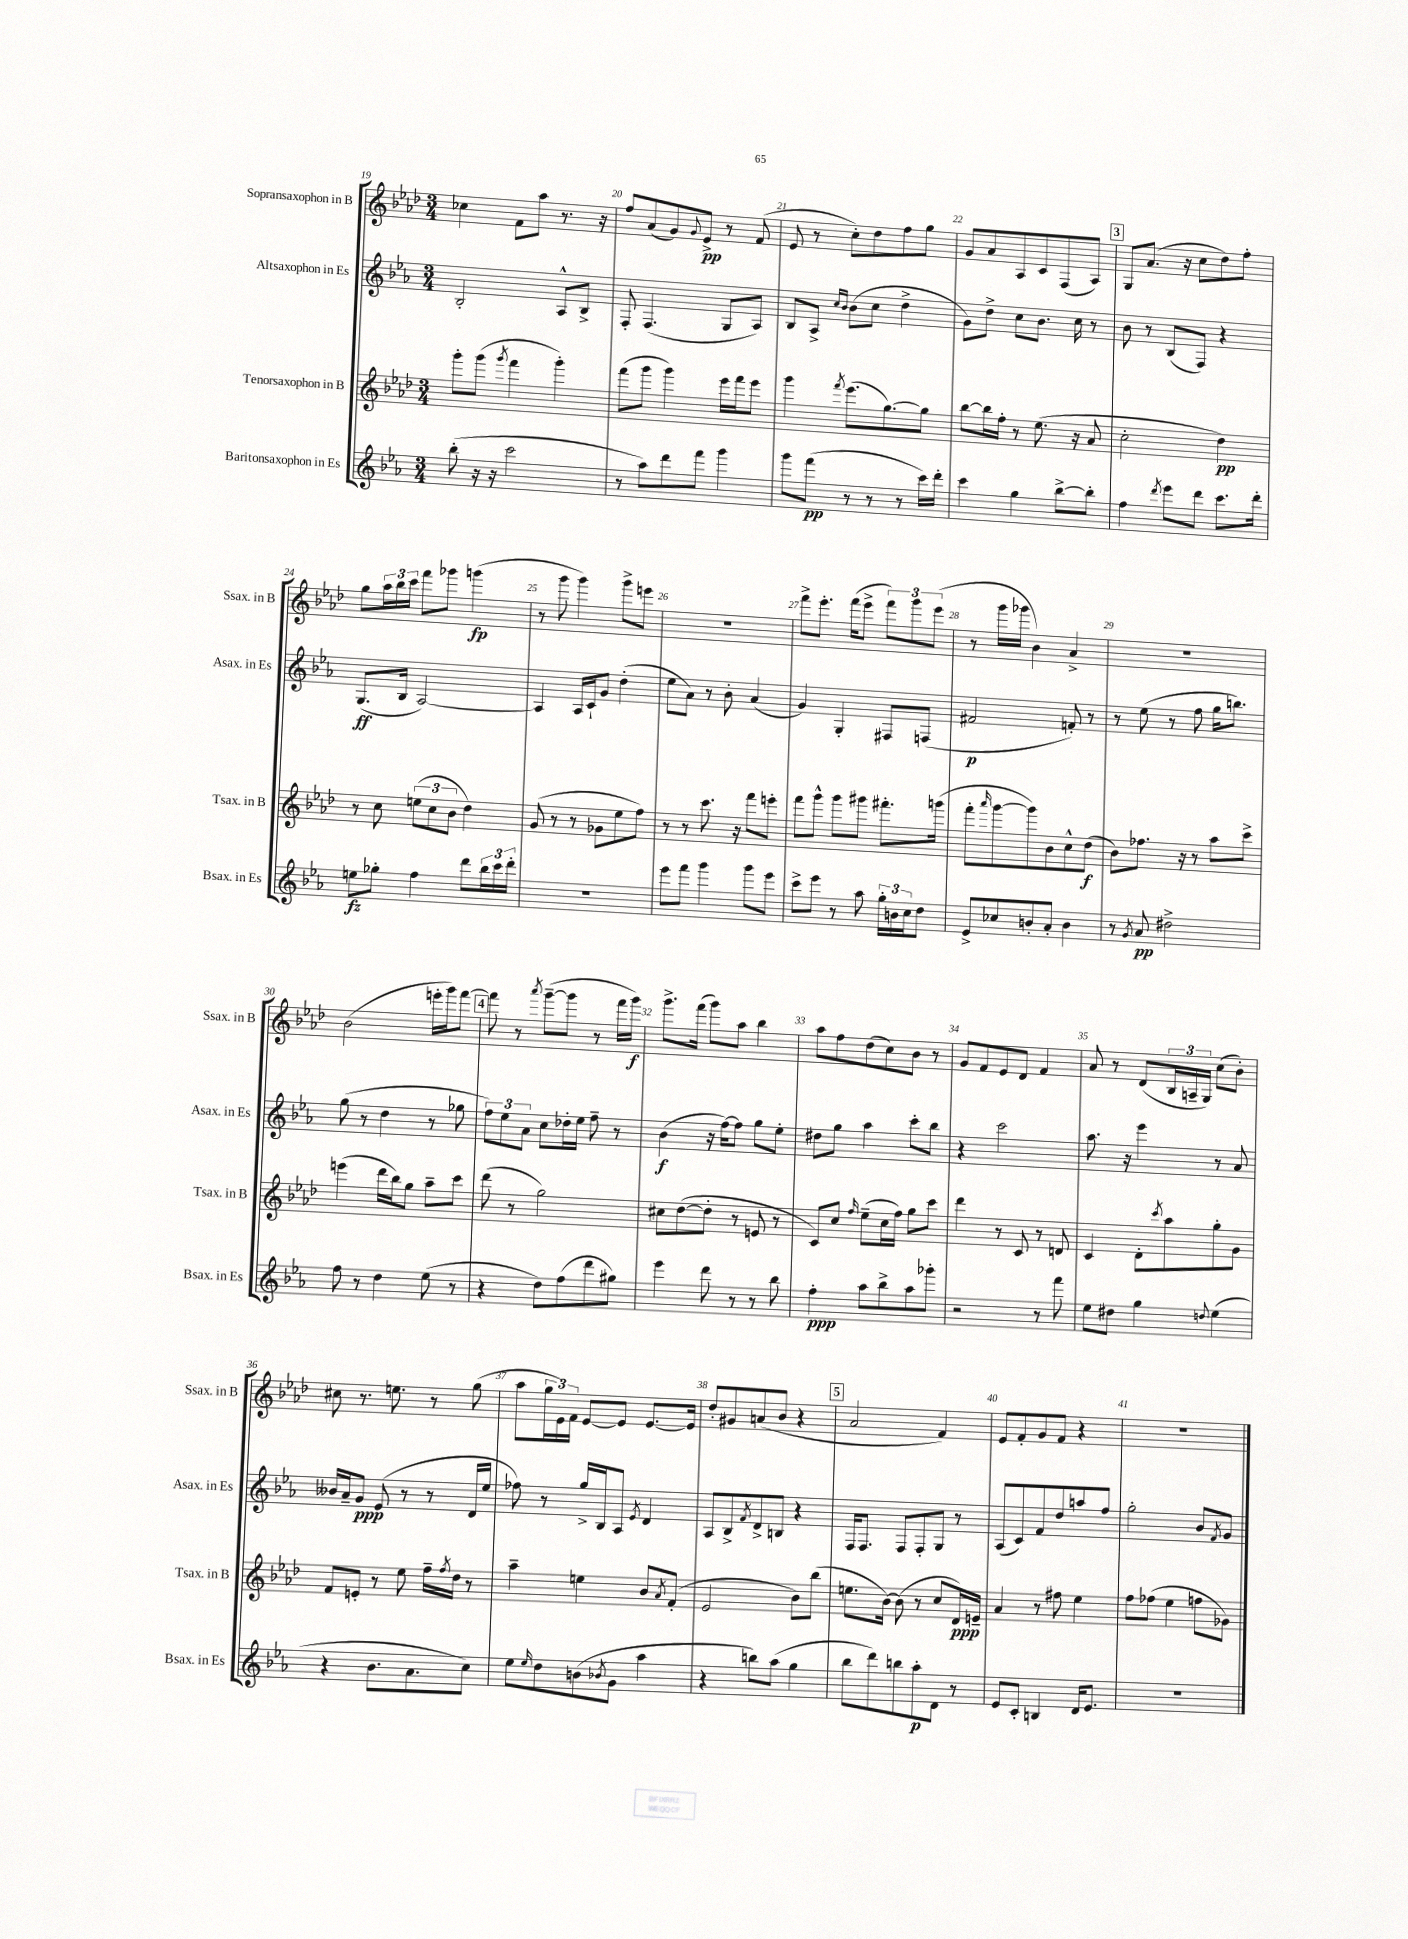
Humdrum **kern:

**kern	**dynam	**kern	**dynam	**kern	**dynam	**kern	**dynam
*part4	*part4	*part3	*part3	*part2	*part2	*part1	*part1
*staff4	*staff4	*staff3	*staff3	*staff2	*staff2	*staff1	*staff1
*I"Baritonsaxophon in Es	*	*I"Tenorsaxophon in B	*	*I"Altsaxophon in Es	*	*I"Sopransaxophon in B	*
*I'Bsax. in Es	*	*I'Tsax. in B	*	*I'Asax. in Es	*	*I'Ssax. in B	*
*clefG2	*	*clefG2	*	*clefG2	*	*clefG2	*
*k[b-e-a-]	*	*k[b-e-a-d-]	*	*k[b-e-a-]	*	*k[b-e-a-d-]	*
*M3/4	*	*M3/4	*	*M3/4	*	*M3/4	*
=19	=19	=19	=19	=19	=19	=19	=19
(8bb-'\	.	8ggg'\L	.	2B-'/	.	4cc-X\	.
16r	.	(8ggg\J	.	.	.	.	.
16r	.	.	.	.	.	.	.
.	.	8qggg/	.	.	.	.	.
2ccc\	.	4fff\	.	.	.	8f\L	.
.	.	.	.	.	.	8aa-\J	.
.	.	4ggg'\)	.	8A-^^/L	.	8.r	.
.	.	.	.	8B-^/J	.	.	.
.	.	.	.	.	.	16r	.
=20	=20	=20	=20	=20	=20	=20	=20
8r	.	(8fff\L	.	8F'/	.	8ff/L	.
8aa-\L)	.	8ggg\J	.	(4.F/	.	(8a-/	.
8ddd\	.	4ggg\)	.	.	.	8g/)	.
.	.	.	.	.	.	8qqg/	.
8fff\J	.	.	.	.	.	8e-^/J	pp
4ggg\	.	16eee-\LL	.	8G/L	.	8r	.
.	.	16fff\J	.	.	.	.	.
.	.	8eee-\J	.	8A-/J)	.	(8f/	.
=21	=21	=21	=21	=21	=21	=21	=21
8ggg\L	.	4ggg\	.	8B-/L	.	8e-/	.
(8fff\J	pp	.	.	8A-^/J	.	8r	.
.	.	.	.	16qqcc/LL	.	.	.
.	.	8qfff/	.	16qqb-/JJ	.	.	.
8r	.	(8.eee-\L	.	(8b-\L	.	8cc'\L)	.
8r	.	.	.	8cc\J	.	8dd-\	.
.	.	[8.gg\)	.	.	.	.	.
8r	.	.	.	4dd^\	.	8ff\	.
16ccc\LL)	.	8gg\J]	.	.	.	8gg\J	.
16ddd'\JJ	.	.	.	.	.	.	.
=22	=22	=22	=22	=22	=22	=22	=22
4ccc\	.	[8bb-\L	.	8g\L)	.	8g/L	.
.	.	16bb-\L]	.	8dd^\J	.	8a-/	.
.	.	16ff'\JJ	.	.	.	.	.
4gg\	.	8r	.	8cc\L	.	8A-/	.
.	.	(8.ee-\	.	8.b-\J	.	8c/	.
[8bb-^\L	.	.	.	.	.	(8F/	.
.	.	16r	.	16cc\	.	.	.
8bb-'\J]	.	8a-/	.	8r	.	8A-/J)	.
!!LO:REH:place=s1:t=3
=23	=23	=23	=23	=23	=23	=23	=23
4ff\	.	2cc'\	.	8b-\	.	8G/L	.
.	.	.	.	8r	.	(8.a-/J	.
8qddd/	.	.	.	.	.	.	.
8eee-\L	.	.	.	(8B-/L	.	.	.
.	.	.	.	.	.	16r	.
8ddd\J	.	.	.	8F/J)	.	8cc\L	.
8.ccc\L	.	4dd-\)	pp	4r	.	8dd-\)	.
.	.	.	.	.	.	8ff'\J	.
16ddd'\Jk	.	.	.	.	.	.	.
!!LO:LB:g=z
=24	=24	=24	=24	=24	=24	=24	=24
8een\L	fz	8r	.	(8.G/L	ff	8gg\L	.
8gg-X'\J	.	8cc\	.	.	.	24aa-\L	.
.	.	.	.	.	.	24bb-\	.
.	.	.	.	16B-/Jk	.	.	.
.	.	.	.	.	.	24ccc\JJ	.
4ff\	.	(12een\L	.	[2A-/)	.	8fff\L	.
.	.	12cc\	.	.	.	.	.
.	.	.	.	.	.	8ggg-X\J	.
.	.	12b-\J	.	.	.	.	.
8ddd\L	.	4dd-\)	.	.	.	(4gggn\	fp
24bb-\L	.	.	.	.	.	.	.
24ccc\	.	.	.	.	.	.	.
24ddd'\JJ	.	.	.	.	.	.	.
=25	=25	=25	=25	=25	=25	=25	=25
2.r	.	(8g/	.	4A-/]	.	8r	.
.	.	8r	.	.	.	8ggg\	.
.	.	8r	.	16A-/LL	.	4ggg\)	.
.	.	.	.	16c`/J	.	.	.
.	.	8g-X\L	.	8g/J	.	.	.
.	.	8ee-\	.	(4dd'\	.	8ggg^\L	.
.	.	8ff\J)	.	.	.	8eeen\J	.
=26	=26	=26	=26	=26	=26	=26	=26
8eee-\L	.	8r	.	8ee-\L	.	2.r	.
8fff\J	.	8r	.	8a-\J)	.	.	.
4ggg\	.	8.ccc\	.	8r	.	.	.
.	.	.	.	8b-'\	.	.	.
.	.	16r	.	.	.	.	.
8ggg\L	.	8fff\L	.	(4a-/	.	.	.
8eee-\J	.	8eeen'\J	.	.	.	.	.
=27	=27	=27	=27	=27	=27	=27	=27
8ccc^\L	.	8fff\L	.	4g/)	.	8fff^\L	.
8eee-\J	.	8ggg^^\J	.	.	.	8.eee-'\J	.
8r	.	8ggg\L	.	4G'/	.	.	.
.	.	.	.	.	.	(16fff\KL	.
8aa-\	.	8ggg#X\J	.	.	.	8eee-^\J	.
24gg'\LL	.	8.fff#X'\L	.	8F#X/L	.	12fff\L)	.
24bn\	.	.	.	.	.	.	.
24cc\J	.	.	.	.	.	12ggg\	.
8dd\J	.	.	.	(8Fn/J	.	.	.
.	.	.	.	.	.	(12eee-\J	.
.	.	(16gggn\Jk	.	.	.	.	.
=28	=28	=28	=28	=28	=28	=28	=28
8e-^/L	.	8fff'\L	.	2f#X/	p	8r	.
.	.	16qqaaa-/	.	.	.	.	.
8cc-X/	.	[8ggg\	.	.	.	16ggg\LL	.
.	.	.	.	.	.	16ggg-X\JJ	.
8bn'/	.	8ggg\])	.	.	.	4b-\)	.
8a-'/J	.	8b-\	.	.	.	.	.
4b\	.	8cc^^\	.	8fn'/)	.	4a-^/	.
.	.	(8dd-\J	f	8r	.	.	.
=29	=29	=29	=29	=29	=29	=29	=29
8r	.	8b-\L)	.	8r	.	2.r	.
8qg/	.	.	.	.	.	.	.
8a-/	pp	8.ff-X\J	.	(8ee-\	.	.	.
2dd#X^\	.	.	.	8r	.	.	.
.	.	16r	.	.	.	.	.
.	.	8r	.	8ff\	.	.	.
.	.	8aa-\L	.	16gg\KL	.	.	.
.	.	.	.	8.bbn\J)	.	.	.
.	.	8ccc^\J	.	.	.	.	.
!!LO:LB:g=z
=30	=30	=30	=30	=30	=30	=30	=30
8ff\	.	(4eeen\	.	(8gg\	.	(2b-\	.
8r	.	.	.	8r	.	.	.
4dd\	.	16ddd-\LL	.	4dd\	.	.	.
.	.	16bb-\J)	.	.	.	.	.
.	.	8gg\J	.	.	.	.	.
(8ee-\	.	8aa-~\L	.	8r	.	16eeen'\LL	.
.	.	.	.	.	.	16ggg\J)	.
8r	.	8ccc\J	.	8gg-X\	.	[8fff\J	.
!!LO:REH:place=s1:t=4
=31	=31	=31	=31	=31	=31	=31	=31
4r	.	(8ddd-\	.	12ff\L)	.	8fff\]	.
.	.	.	.	12ee-\	.	.	.
.	.	8r	.	.	.	8r	.
.	.	.	.	12a-\J	.	.	.
.	.	.	.	.	.	8qaaa-/	.
8dd\L)	.	2gg\)	.	8cc\L	.	([8ggg~\L	.
(8ff\	.	.	.	16dd-X'\L	.	8ggg\J]	.
.	.	.	.	16ee-\JJ	.	.	.
8ddd\	.	.	.	8ff~\	.	8r	.
8gg#X\J)	.	.	.	8r	.	16fff\LL	.
.	.	.	.	.	.	16ggg\JJ)	f
=32	=32	=32	=32	=32	=32	=32	=32
4eee-\	.	8cc#X\L	.	(4b-\	f	8.ggg^\L	.
.	.	([8dd-\	.	.	.	.	.
.	.	.	.	.	.	(16fff\Jk	.
8ddd\	.	8dd-'\J]	.	16r	.	8ggg\L)	.
.	.	.	.	[16ff\KL)	.	.	.
8r	.	8r	.	8ff\J]	.	8aa-\J	.
8r	.	8en/	.	8gg\L	.	4bb-\	.
8bb-\	.	8r	.	8ee-'\J	.	.	.
=33	=33	=33	=33	=33	=33	=33	=33
4ff'\	ppp	8c/L)	.	8dd#X\L	.	8aa-\L	.
.	.	8cc/J	.	8gg\J	.	8ff\	.
.	.	16qqff/	.	.	.	.	.
8aa-\L	.	(8ee-~\L	.	4aa-\	.	(8dd-\	.
8bb-^\	.	16cc\L	.	.	.	8cc\)	.
.	.	16ff\JJ)	.	.	.	.	.
8aa-\	.	8gg\L	.	8ccc'\L	.	8b-\J	.
8ggg-X'\J	.	8ccc\J	.	8bb-\J	.	8r	.
=34	=34	=34	=34	=34	=34	=34	=34
2r	.	4ddd-\	.	4r	.	8g/L	.
.	.	.	.	.	.	8f/	.
.	.	8r	.	2ccc\	.	8e-/	.
.	.	8c/	.	.	.	8d-/J	.
8r	.	8r	.	.	.	4f/	.
8fff\	.	8dn/	.	.	.	.	.
=35	=35	=35	=35	=35	=35	=35	=35
8ee-\L	.	4c/	.	8.aa-\	.	8a-/	.
8dd#X\J	.	.	.	.	.	8r	.
.	.	.	.	16r	.	.	.
4gg\	.	8d-'\L	.	4eee-\	.	(8d-/L	.
.	.	8qccc/	.	.	.	.	.
.	.	8aa-\	.	.	.	24B-/L	.
.	.	.	.	.	.	24An~/	.
.	.	.	.	.	.	24G/JJ)	.
8qqddn/	.	.	.	.	.	.	.
(4ee-\	.	8gg'\	.	8r	.	(8cc\L	.
.	.	8g\J	.	8a-/	.	8b-'\J)	.
!!LO:LB:g=z
=36	=36	=36	=36	=36	=36	=36	=36
4r	.	8f/L	.	16b--X/LL	.	8cc#X\	.
.	.	.	.	16a-~/J	.	.	.
.	.	8en'/J	.	8g/J	ppp	8.r	.
8.b-\L	.	8r	.	(8e-/	.	.	.
.	.	.	.	.	.	8.een\	.
.	.	8ee-\	.	8r	.	.	.
8.a-\	.	.	.	.	.	.	.
.	.	16ff~\LL	.	8r	.	8r	.
.	.	8qff/	.	.	.	.	.
.	.	16dd-\JJ	.	.	.	.	.
8cc\J)	.	8r	.	16d/LL	.	(8gg\	.
.	.	.	.	16ee-/JJ	.	.	.
=37	=37	=37	=37	=37	=37	=37	=37
8ee-\L	.	4aa-~\	.	8ff-X\)	.	8aa-\L	.
16qqee-/	.	.	.	.	.	.	.
8dd\	.	.	.	8r	.	24gg\L	.
.	.	.	.	.	.	24e-\)	.
.	.	.	.	.	.	24f\JJ	.
(8bn\	.	4een\	.	16gg^/LL	.	[8e-/L	.
.	.	.	.	16B-/J	.	.	.
8qb-X/	.	.	.	.	.	.	.
8g\J	.	.	.	8A-/J	.	8e-/J]	.
.	.	.	.	8qe-/	.	.	.
4aa-\	.	8b-/L	.	4d/	.	[8.e-/L	.
.	.	8qa-/	.	.	.	.	.
.	.	(8f'/J	.	.	.	.	.
.	.	.	.	.	.	16e-/Jk]	.
=38	=38	=38	=38	=38	=38	=38	=38
4r	.	2e-/	.	8A-/L	.	8dd-'/L	.
.	.	.	.	8B-^/	.	8g#X/	.
.	.	.	.	8qf/	.	.	.
8bbn\L)	.	.	.	8d^/	.	(8an/	.
(8aa-\J	.	.	.	8Bn/J	.	8b-/J	.
4gg\	.	8b-\L)	.	4r	.	4r	.
.	.	(8bb-\J	.	.	.	.	.
!!LO:REH:place=s1:t=5
=39	=39	=39	=39	=39	=39	=39	=39
8bb-\L	.	8.een\L	.	16F/KL	.	2a-/	.
.	.	.	.	8.F/J	.	.	.
8ddd\)	.	.	.	.	.	.	.
.	.	[16b-\Jk)	.	.	.	.	.
8bbn\	.	(8b-\]	.	8F/L	.	.	.
8aa-'\	p	8r	.	8F'/	.	.	.
8d\J	.	8cc/L	.	8G/J	.	4f/)	.
8r	.	16d-/L)	ppp	8r	.	.	.
.	.	16en~/JJ	.	.	.	.	.
=40	=40	=40	=40	=40	=40	=40	=40
8e-/L	.	4a-/	.	(8A-/L	.	8e-/L	.
8c'/J	.	.	.	8c/)	.	8f'/	.
4Bn/	.	8r	.	8f/	.	8g/	.
.	.	8ff#X\	.	8dd/	.	8f/J	.
16d/KL	.	4ee-\	.	8aan/	.	4r	.
8.e-/J	.	.	.	.	.	.	.
.	.	.	.	8ff/J	.	.	.
=41	=41	=41	=41	=41	=41	=41	=41
2.r	.	8ff\L	.	2gg'\	.	2.r	.
.	.	(8ff-X\J	.	.	.	.	.
.	.	4ee-\	.	.	.	.	.
.	.	8ffn\L	.	8b-/L	.	.	.
.	.	.	.	8qf/	.	.	.
.	.	8g-X\J)	.	8g/J	.	.	.
==	==	==	==	==	==	==	==
*-	*-	*-	*-	*-	*-	*-	*-
